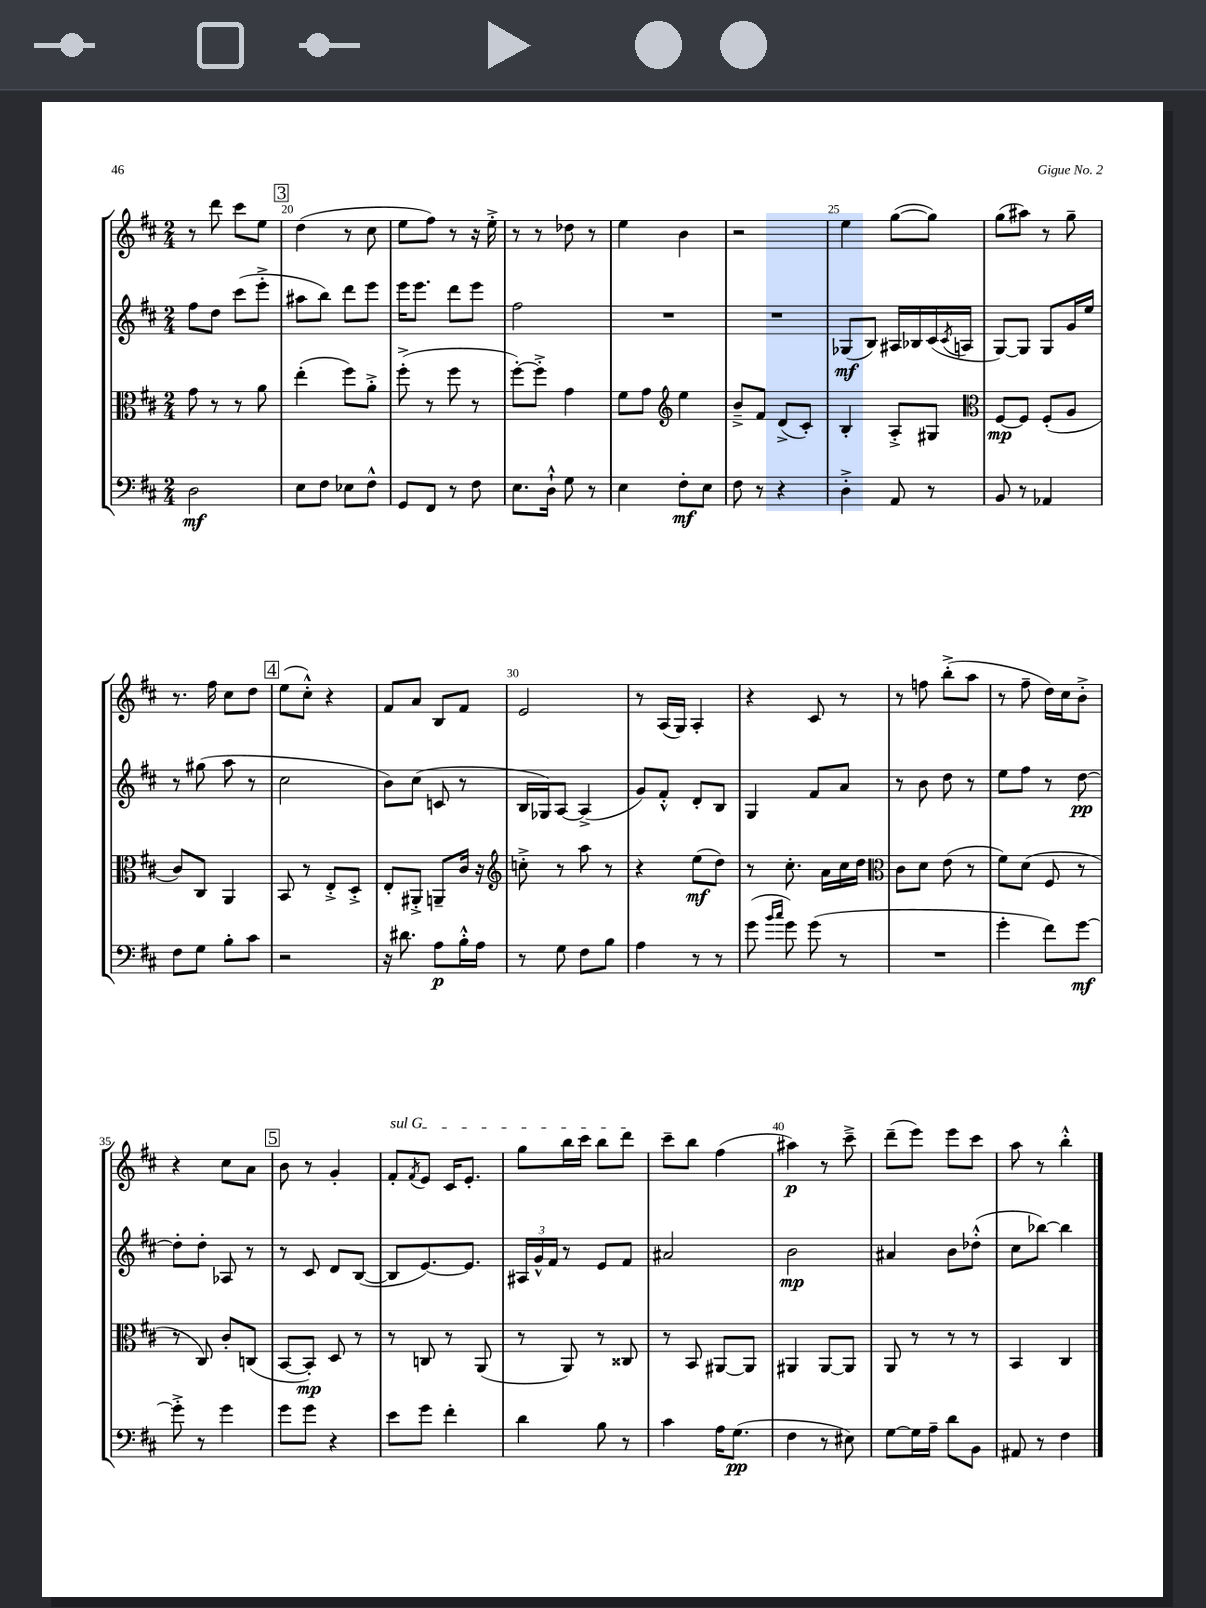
<<
\new StaffGroup <<
\new Staff = "s0" {
    \clef treble \key d \major \numericTimeSignature \time 2/4
    r8 d'''8 cis'''8 e''8 |
    \mark \markup { \box "3" } d''4( r8 cis''8 |
    e''8 fis''8) r8 r16 e''16-.-> |
    r8 r8 des''8 r8 |
    e''4 b'4 |
    r2 |
    e''4 g''8~( g''8) |
    g''8( ais''8) r8 g''8-- |
    r8. fis''16 cis''8 d''8 |
    \mark \markup { \box "4" } e''8( cis''8-.-^) r4 |
    fis'8 a'8 b8 fis'8 |
    e'2 |
    r8 a16( g16) a4-. |
    r4 cis'8 r8 |
    r8 f''8 b''8-.->( a''8 |
    r8 fis''8-- d''16) cis''16 b'8-.-> |
    r4 cis''8 a'8 |
    \mark \markup { \box "5" } b'8 r8 g'4-. |
    \once \override TextSpanner.bound-details.left.text = \markup { \italic "sul G" } fis'8-.\startTextSpan \acciaccatura { fis'8 } e'8 cis'16 e'8.-. |
    g''8 b''16 cis'''16 b''8 d'''8\stopTextSpan |
    cis'''8-- b''8 fis''4( |
    ais''4\p) r8 cis'''8---> |
    d'''8--( e'''8) e'''8 cis'''8 |
    a''8 r8 b''4-.-^ \bar "|." |
}
\new Staff = "s1" {
    \clef treble \key d \major \numericTimeSignature \time 2/4
    fis''8 d''8 cis'''8( e'''8-.-> |
    \mark \markup { \box "3" } ais''8 b''8) d'''8 e'''8 |
    e'''16 e'''8. d'''8 e'''8 |
    fis''2 |
    R2 |
    R2 |
    ges8\mf( b8) ais16 bes16 cis'16( \acciaccatura { cis'8 } a16 |
    g8~) g8 g8 g'16 e''16 |
    r8 gis''8( a''8 r8 |
    \mark \markup { \box "4" } cis''2 |
    b'8) cis''8( c'8 r8 |
    b16 ges16) a8~ a4->( |
    g'8) fis'8-.-^ d'8-. b8 |
    g4 fis'8 a'8 |
    r8 b'8 d''8 r8 |
    e''8 fis''8 r8 d''8~\pp |
    d''8-. d''8-. aes8 r8 |
    \mark \markup { \box "5" } r8 cis'8 d'8 b8~( |
    b8 e'8.~) e'8. |
    \tuplet 3/2 { ais16 g'16-^ fis'16 } r8 e'8 fis'8 |
    ais'2 |
    b'2\mp |
    ais'4 b'8 des''8-.-^( |
    cis''8 bes''8~) bes''4 \bar "|." |
}
\new Staff = "s2" {
    \clef alto \key d \major \numericTimeSignature \time 2/4
    g'8 r8 r8 a'8 |
    \mark \markup { \box "3" } e''4-.( fis''8) a'8-.-> |
    fis''8-.->( r8 fis''8 r8 |
    fis''8~-.) fis''8-.-> g'4 |
    fis'8 g'8 \clef treble e''4 |
    b'8---> fis'8 d'8->( cis'8-.) |
    b4-. a8-.-> gis8 |
    \clef alto fis8~\mp fis8 fis8-.( a8 |
    cis'8) cis8 a,4 |
    \mark \markup { \box "4" } b,8 r8 e8-.-> d8-.-> |
    e8-. ais,8-.-> a,8-- cis'16 r16 |
    \clef treble c''8-.-> r8 a''8 r8 |
    r4 e''8\mf( d''8) |
    r8 cis''8.-. a'16 cis''16 d''16 |
    \clef alto cis'8 d'8 e'8( r8 |
    fis'8) d'8( fis8 r8 |
    r8 cis8) cis'8-. c8( |
    \mark \markup { \box "5" } b,8~ b,8-.\mp) d8 r8 |
    r8 c8 r8 a,8( |
    r8 a,8) r8 cisis8 |
    r8 b,8 ais,8~ ais,8 |
    ais,4 ais,8~ ais,8 |
    a,8 r8 r8 r8 |
    b,4 cis4 \bar "|." |
}
\new Staff = "s3" {
    \clef bass \key d \major \numericTimeSignature \time 2/4
    d2\mf |
    \mark \markup { \box "3" } e8 fis8 ees8 fis8-^ |
    g,8 fis,8 r8 fis8 |
    e8. d16-!-^ g8 r8 |
    e4 fis8-.\mf e8 |
    fis8 r8 r4 |
    d4-.-> a,8 r8 |
    b,8 r8 aes,4 |
    fis8 g8 b8-. cis'8 |
    \mark \markup { \box "4" } r2 |
    r16 dis'8. a8\p b16-.-^ a16 |
    r8 g8 fis8 b8 |
    a4 r8 r8 |
    g'8( \grace { b'16 cis''16 } g'8) g'8( r8 |
    R2 |
    g'4-. fis'8) g'8~\mf |
    g'8-.-> r8 g'4 |
    \mark \markup { \box "5" } g'8 g'8 r4 |
    e'8 g'8 fis'4-. |
    d'4 b8 r8 |
    cis'4 a16 g8.\pp( |
    fis4 r8 eis8) |
    g8~ g16 a16-- d'8 b,8 |
    ais,8 r8 fis4 \bar "|." |
}
>>
>>
\layout { \context { \Score currentBarNumber = #19 \override BarNumber.break-visibility = ##(#f #t #t) barNumberVisibility = #(every-nth-bar-number-visible 5) } }
